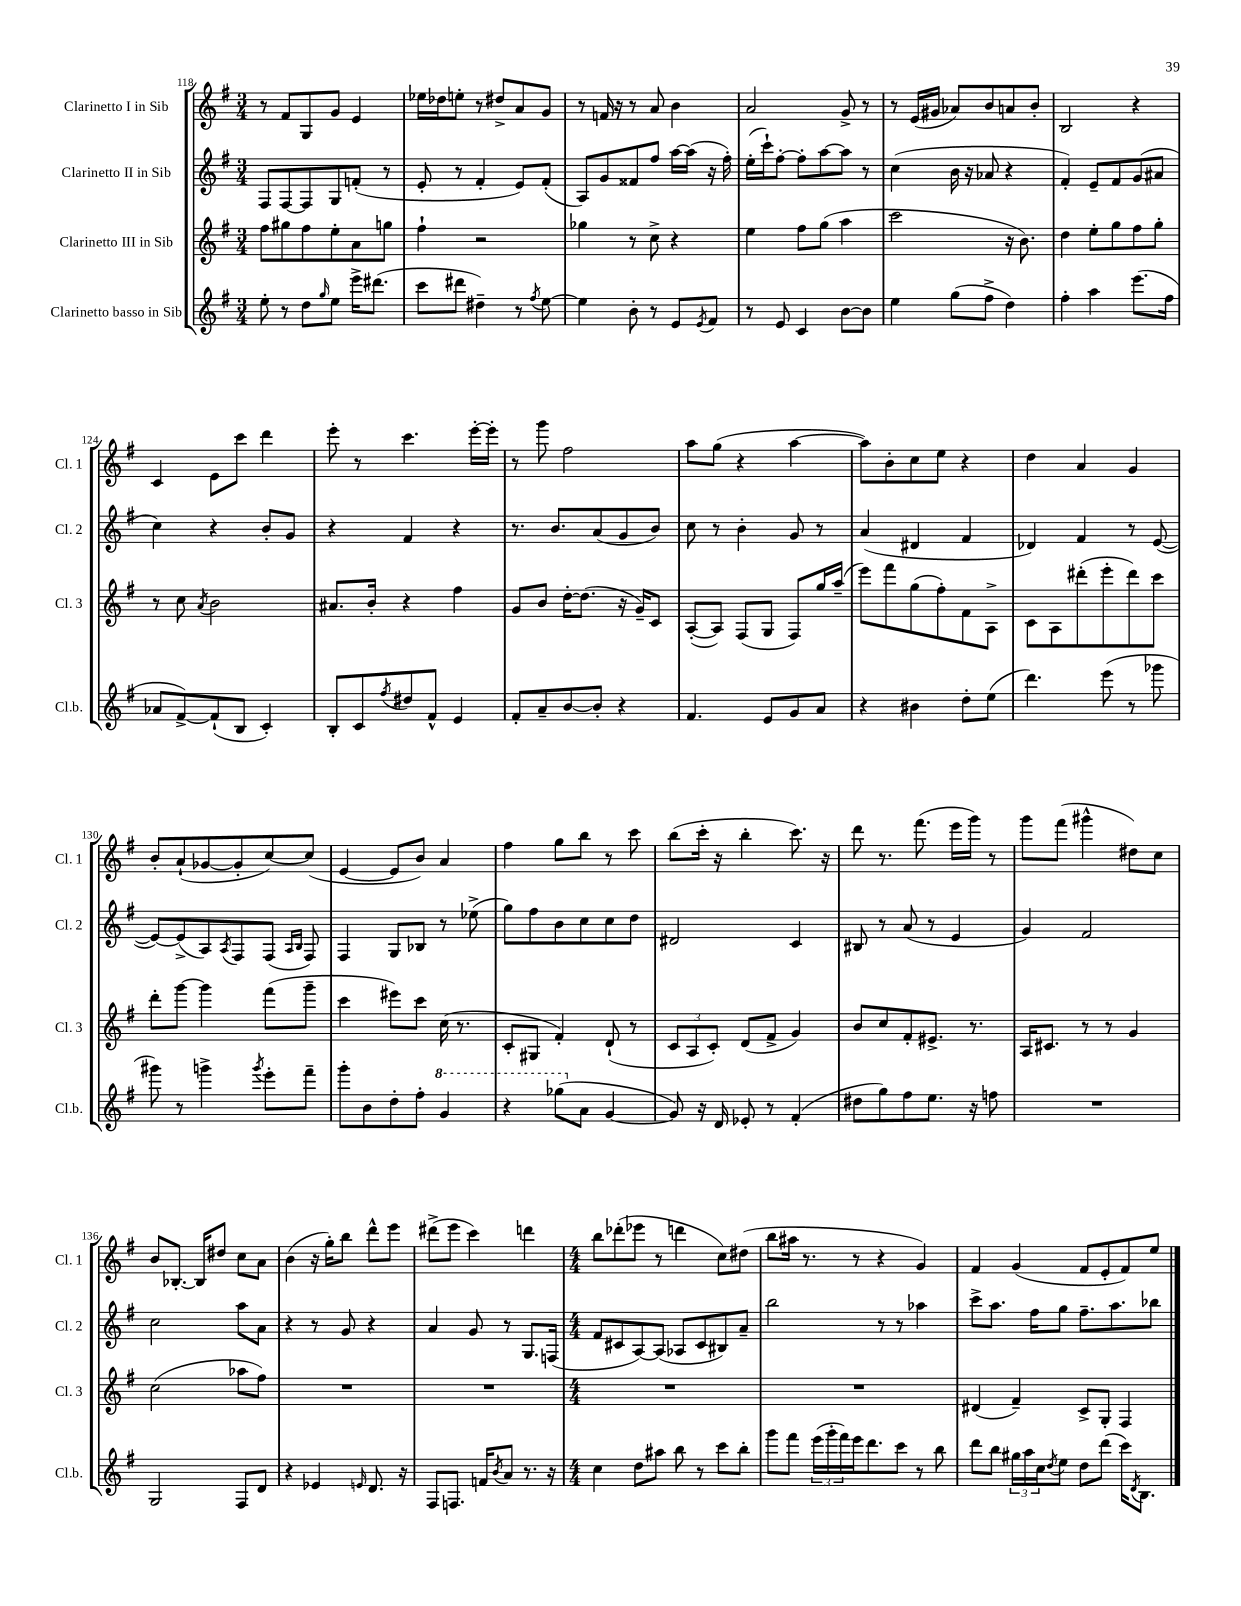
<<
\new StaffGroup <<
\new Staff = "s0" \with { instrumentName = "Clarinetto I in Sib" shortInstrumentName = "Cl. 1" } {
    \clef treble \key g \major \numericTimeSignature \time 3/4
    r8 fis'8 g8 g'8 e'4 |
    ees''16 des''16 e''8-. r8 dis''8-> a'8 g'8 |
    r8 f'16 r16 r8 a'8 b'4 |
    a'2 g'8-> r8 |
    r8 e'16( gis'16 aes'8) b'8 a'8 b'8-. |
    b2 r4 |
    c'4 e'8 c'''8 d'''4 |
    e'''8-. r8 c'''4. e'''16~-. e'''16-. |
    r8 g'''8 fis''2 |
    a''8 g''8( r4 a''4~ |
    a''8) b'8-. c''8 e''8 r4 |
    d''4 a'4 g'4 |
    b'8-. a'8-!( ges'8~ ges'8-. c''8~) c''8( |
    e'4~ e'8 b'8) a'4 |
    fis''4 g''8 b''8 r8 c'''8 |
    b''8( c'''16-. r16 b''4-. c'''8.) r16 |
    d'''8 r8. fis'''8.( e'''16 g'''16) r8 |
    g'''8 fis'''8( gis'''4-^ dis''8) c''8 |
    b'8 bes8.~-. bes16 dis''8 c''8 a'8 |
    b'4( r16 g''16-.) b''8 d'''8-^ e'''8 |
    dis'''8->( e'''8 c'''4) d'''4 |
    \numericTimeSignature \time 4/4 b''8 des'''8-.( ees'''8 r8 d'''4 c''8) dis''8( |
    b''8 ais''16 r8. r8 r4 g'4) |
    fis'4 g'4( fis'8 e'8-. fis'8) e''8 \bar "|." |
}
\new Staff = "s1" \with { instrumentName = "Clarinetto II in Sib" shortInstrumentName = "Cl. 2" } {
    \clef treble \key g \major \numericTimeSignature \time 3/4
    fis8 fis8~ fis8 g8 f'8-.( r8 |
    e'8-. r8 fis'4-. e'8) fis'8-.( |
    a8) g'8 fisis'8 fis''8 a''16~ a''16( r16 fis''16-.) |
    e''16-.( c'''16-!) fis''8~-. fis''8-. a''8~ a''8 r8 |
    c''4( b'16 r16 aes'8 r4 |
    fis'4-.) e'8-- fis'8 g'8( ais'8 |
    c''4) r4 b'8-. g'8 |
    r4 fis'4 r4 |
    r8. b'8. a'8( g'8 b'8) |
    c''8 r8 b'4-. g'8 r8 |
    a'4( dis'4 fis'4 |
    des'4) fis'4 r8 e'8~( |
    e'8~) e'8->( a8) \acciaccatura { a8 } fis8 fis8( \grace { a16 b16 } fis8) |
    fis4 g8 bes8 r8 ees''8->( |
    g''8) fis''8 b'8 c''8 c''8 d''8 |
    dis'2 c'4 |
    bis8 r8 a'8( r8 e'4 |
    g'4) fis'2 |
    c''2 a''8 a'8 |
    r4 r8 g'8 r4 |
    a'4 g'8 r8 g8. f16( |
    \numericTimeSignature \time 4/4 fis'8 cis'8 a8~) a8( aes8 cis'8 bis8) a'8-- |
    b''2 r8 r8 aes''4 |
    c'''8-> a''8. fis''16 g''8 fis''8.-- a''8. bes''8 \bar "|." |
}
\new Staff = "s2" \with { instrumentName = "Clarinetto III in Sib" shortInstrumentName = "Cl. 3" } {
    \clef treble \key g \major \numericTimeSignature \time 3/4
    fis''8 gis''8 fis''8 e''8-. a'8 g''8 |
    fis''4-! r2 |
    ges''4 r8 c''8-> r4 |
    e''4 fis''8 g''8( a''4 |
    c'''2 r16 b'8.) |
    d''4 e''8-. g''8 fis''8 g''8-. |
    r8 c''8 \acciaccatura { a'8 } b'2 |
    ais'8. b'16-. r4 fis''4 |
    g'8 b'8 d''16~-. d''8.( r16 g'16--) c'8 |
    a8~-.( a8) fis8( g8 fis8) g''16 a''16--( |
    e'''8) fis'''8 g''8( fis''8-.) fis'8 a8-> |
    c'8 a8 dis'''8-.( e'''8-. dis'''8) c'''8 |
    d'''8-. g'''8~ g'''4 fis'''8( g'''8-- |
    c'''4 eis'''8) c'''8 c''16( r8. |
    c'8-. gis8 fis'4-.) d'8-!( r8 |
    \tuplet 3/2 { c'8 a8 c'8-.) } d'8( fis'8-> g'4) |
    b'8 c''8 fis'8-. eis'8.-> r8. |
    a16 cis'8. r8 r8 g'4 |
    c''2( aes''8 fis''8) |
    R2. |
    R2. |
    \numericTimeSignature \time 4/4 R1 |
    R1 |
    dis'4( fis'4--) c'8-> g8-. fis4 \bar "|." |
}
\new Staff = "s3" \with { instrumentName = "Clarinetto basso in Sib" shortInstrumentName = "Cl.b." } {
    \clef treble \key g \major \numericTimeSignature \time 3/4
    e''8-. r8 d''8 \grace { g''16 } e''8 e'''16-> dis'''8.( |
    c'''8 dis'''8 dis''4--) r8 \acciaccatura { fis''8 } e''8~ |
    e''4 b'8-. r8 e'8 \acciaccatura { e'8 } fis'8 |
    r8 e'8 c'4 b'8~ b'8 |
    e''4 g''8( fis''8-> d''4) |
    fis''4-. a''4 e'''8.( fis''16 |
    aes'8 fis'8~->) fis'8-!( b8 c'4-.) |
    b8-. c'8 \acciaccatura { fis''8 } dis''8 fis'8-^ e'4 |
    fis'8-. a'8-- b'8~ b'8-. r4 |
    fis'4. e'8 g'8 a'8 |
    r4 bis'4 d''8-. e''8( |
    d'''4.) e'''8( r8 ges'''8 |
    gis'''8) r8 g'''4-> \acciaccatura { g'''8 } e'''8-. fis'''8-- |
    g'''8-. b'8 d''8-. fis''8-. \ottava #1 g''4 |
    r4 ges'''8( \ottava #0 a'8 g'4~ |
    g'8) r16 d'16 ees'8-. r8 fis'4-.( |
    dis''8 g''8) fis''8 e''8. r16 f''8 |
    R2. |
    g2 fis8 d'8 |
    r4 ees'4 \grace { e'16 } d'8. r16 |
    fis8 f8. f'16 \acciaccatura { b'8 } a'8 r8. r16 |
    \numericTimeSignature \time 4/4 c''4 d''8 ais''8 b''8 r8 c'''8 b''8-. |
    g'''8 fis'''8 \tuplet 3/2 { e'''16( g'''16-. fis'''16) } e'''16 d'''8. c'''8 r8 b''8 |
    d'''8 b''8 \tuplet 3/2 { gis''16 a''16 c''16 } \acciaccatura { d''8 } e''8 d''8 d'''8( c'''16) \acciaccatura { d'8 } b8. \bar "|." |
}
>>
>>
\layout { \context { \Score currentBarNumber = #118 } }
